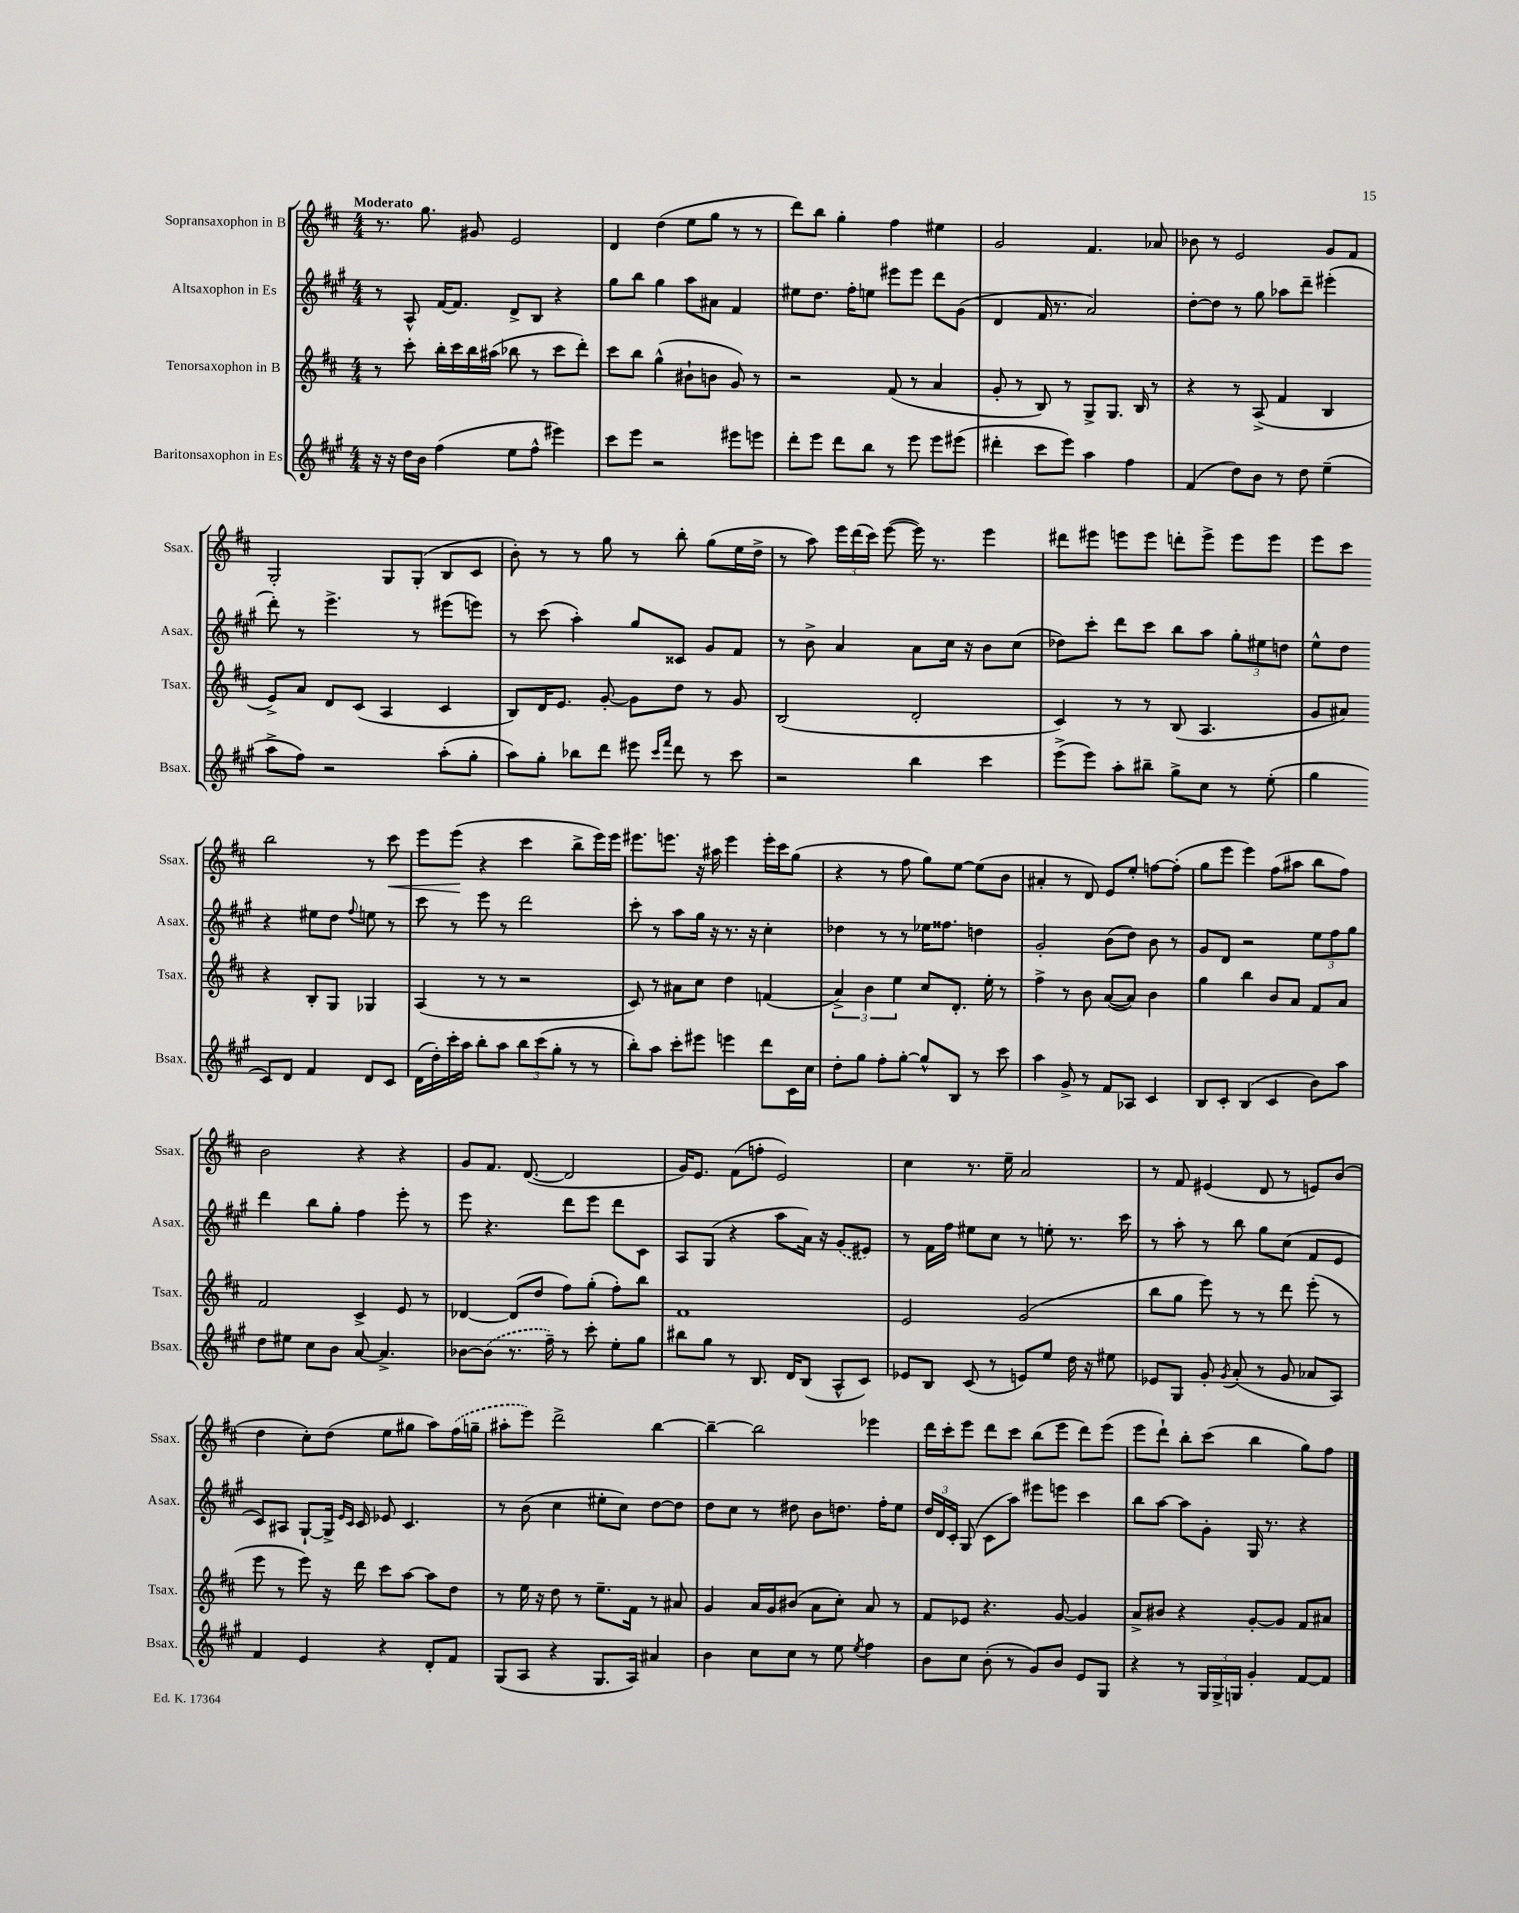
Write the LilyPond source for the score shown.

<<
\new StaffGroup <<
\new Staff = "s0" \with { instrumentName = "Sopransaxophon in B" shortInstrumentName = "Ssax." } {
    \clef treble \key d \major \numericTimeSignature \time 4/4 \tempo "Moderato"
    \autoBeamOff r8. g''8. gis'8 e'2 |
    d'4 d''4( e''8[ g''8] r8 r8 |
    d'''8[) b''8] g''4-. fis''4 eis''4 |
    g'2 fis'4. aes'8 |
    bes'8 r8 e'2 g'8[ fis'8] |
    g2-. g8[ g8]-.( b8[ cis'8] |
    b'8-.) r8 r8 g''8 r8 b''8-. g''8[( e''16 d''16]-> |
    r8 a''8) \tuplet 3/2 { e'''16[ d'''16( cis'''16]) } e'''8~( e'''16) r8. e'''4 |
    dis'''8[ eis'''8] e'''8[ e'''8] d'''8[-. e'''8]-> e'''8[ e'''8] |
    e'''8[ cis'''8] b''2 r8 cis'''8\< |
    e'''8[ e'''8]\!( r4 cis'''4 b''8[-> e'''16) e'''16] |
    eis'''8.[ e'''8.] r16 ais''16 e'''4 e'''16[-. cis'''16 g''8]( |
    r4 r8 fis''8 g''8[) e''8]~ e''8[( b'8] |
    ais'4-. r8 d'8) e'8[ e''8]-. f''8[~ f''8]-.( |
    g''8[ e'''8] e'''4) fis''8[( ais''8] b''8[ fis''8]) |
    b'2 r4 r4 |
    g'8[ fis'8.] d'8.~( d'2 |
    g'16[) e'8.] fis'8[( f''8]-. e'2) |
    cis''4 r8. e''16-- a'2 |
    r8 fis'8 eis'4( d'8 r8 e'8[) b'8]( |
    d''4 cis''8[-.) d''8]( e''8[ gis''8] a''8[) \once \slurDashed fis''16( g''16]-- |
    ais''8[-. e'''8]) d'''2-> b''4~ |
    b''4~-- b''2 ees'''4 |
    d'''16[ cis'''16-. e'''8] d'''8[ cis'''8] b''8[( e'''8] d'''8[) e'''8]( |
    e'''8[ d'''8]-!) b''8[-. cis'''8]( b''4 g''8[) fis''8] \bar "|." |
}
\new Staff = "s1" \with { instrumentName = "Altsaxophon in Es" shortInstrumentName = "Asax." } {
    \clef treble \key a \major \numericTimeSignature \time 4/4
    \autoBeamOff r8 a8-^ fis'16[~ fis'8.] d'8[-> b8] r4 |
    gis''8[ b''8] gis''4 a''8[ ais'8] fis'4 |
    eis''8[ d''8.] fis''16[-. e''8] eis'''8[ eis'''8] d'''8[ gis'8]( |
    d'4 fis'16 r8. a'2) |
    d''8[~-. d''8] r8 gis''8 aes''8[ d'''8]-- eis'''4-.( |
    d'''8-.) r8 e'''4.-> r8 eis'''8[( e'''8]) |
    r8 cis'''8( a''4-.) gis''8[ cisis'8] gis'8[ fis'8] |
    r8 b'8-> a'4 a'8[ cis''16] r16 b'8[ cis''8]( |
    des''8[) cis'''8]-. d'''8[ cis'''8] b''8[ a''8] \tuplet 3/2 { gis''8[-. eis''8 d''8] } |
    e''8[-^ d''8] r4 eis''8[ d''8] \appoggiatura { fis''8 } e''8 r8 |
    cis'''8 r8 e'''8 r8 d'''2 |
    cis'''8-. r8 a''8[ gis''16] r16 r8. r16 cis''4-. |
    des''4 r8 r8 ees''16[ fisis''8.] d''4 |
    gis'2-. b'8[( d''8]) b'8 r8 |
    gis'8[ d'8] r2 \tuplet 3/2 { e''8[ fis''8 gis''8] } |
    d'''4 b''8[ gis''8]-. fis''4 e'''8-. r8 |
    e'''8 r4. d'''8[ e'''8] d'''8[ cis'8] |
    a8[ gis8]( r4 a''8[ a'16]) r16 \once \slurDashed gis'8[( eis'8]) |
    r8 fis'16[ fis''16] eis''8[ cis''8] r8 e''8-. r8. cis'''16 |
    r8 a''8-. r8 b''8 gis''8[ cis''8]( fis'8[ e'8] |
    cis'8[) ais8] gis8[~-! gis16]-> \grace { e'16[ cis'16] } cis'16 ees'8 cis'4. |
    r8 b'8( cis''4 eis''8[-. cis''8]) d''8[~ d''8] |
    d''8[ cis''8] r8 dis''8 b'8[ d''8.] fis''16[-. e''8] |
    \tuplet 3/2 { d''16[ d'16 cis'16]-. } gis8( cis'8[ a''8]) eis'''8[ e'''8] cis'''4 |
    b''8[ a''8]~ a''8[ gis'8]-. gis16 r8. r4 \bar "|." |
}
\new Staff = "s2" \with { instrumentName = "Tenorsaxophon in B" shortInstrumentName = "Tsax." } {
    \clef treble \key d \major \numericTimeSignature \time 4/4
    \autoBeamOff r8 cis'''8-. b''16[-. cis'''16 b''16 ais''16]( bes''8 r8 cis'''8[ d'''8]-.) |
    cis'''8[ b''8] g''4-^( bis'8[-! b'8] g'8) r8 |
    r2 fis'8( r8 a'4 |
    g'8-. r8 b8) r8 g8[-> g8.] b16 r8 |
    r4 r8 a8->( fis'4 b4 |
    e'8[->) a'8] d'8[ cis'8]( a4 cis'4 |
    b8[) d'16 e'8.] g'8~-. g'8[ d''8] r8 g'8 |
    b2( d'2-. |
    cis'4) r8 r8 b8( a4. |
    g'8[ ais'8]) r4 b8[-. g8] ges4 |
    a4( r8 r8 r2 |
    cis'8) r8 ais'8[ cis''8] d''4 f'4( |
    \tuplet 3/2 { a'4->) b'4 e''4 } cis''8[ d'8.]-. e''16-. r8 |
    fis''4-> r8 b'8 a'8[~( a'8]) b'4 |
    g''4 b''4 b'8[ a'8] fis'8[ a'8] |
    fis'2 cis'4-> e'8 r8 |
    des'4~ des'8[( d''8] fis''8[) g''8]-.( fis''8[-.) b''8] |
    fis'1 |
    e'2 g'2( |
    b''8[ g''8] e'''8) r8 r8 d'''8 e'''8-.( r8 |
    e'''8 r8 e'''8) r16 d'''16 cis'''8[ a''8]~ a''8[ d''8] |
    r8 e''16 r16 d''8 r8 e''8.[-- fis'16] r8 ais'8 |
    g'4 a'16[ g'16 bis'8]( a'8[ cis''8]-.) a'8 r8 |
    fis'8[ ees'8] r4. g'8~ g'4 |
    a'8[-> bis'8] r4 g'8[~-. g'8] fis'8[ ais'8] \bar "|." |
}
\new Staff = "s3" \with { instrumentName = "Baritonsaxophon in Es" shortInstrumentName = "Bsax." } {
    \clef treble \key a \major \numericTimeSignature \time 4/4
    \autoBeamOff r16 r16 d''16[ b'16] fis''4( e''8[ fis''8]-^ eis'''4) |
    cis'''8[ e'''8] r2 eis'''8[ e'''8] |
    d'''8[-. e'''8] d'''8[ b''8] r8 e'''8 e'''8[ eis'''8]( |
    dis'''4-. cis'''8[ e'''8]) a''4 fis''4 |
    fis'4( d''8[) b'8] r8 d''8 e''4--( |
    a''8[-> fis''8]) r2 a''8[-.( gis''8]-. |
    a''8[) gis''8]-. bes''8[ d'''8] eis'''8 \grace { cis'''16[ fis'''16] } d'''8 r8 cis'''8 |
    r2 b''4 cis'''4 |
    e'''8[->( e'''8]) a''8[-. bis''8]-- gis''8[-> cis''8] r8 e''8-.( |
    gis''4 cis'8[) d'8] fis'4 d'8[ cis'8] |
    d'16[( d''16-.) cis'''16-. a''16] b''8[-. a''8] \tuplet 3/2 { b''8[ cis'''8( gis''8]-. } r8 r8 |
    b''8[-.) a''8] cis'''8[-. eis'''8] e'''4 d'''8[ cis'16 cis''16] |
    d''8[-. gis''8] fis''8[-. gis''8]~-. gis''8[-^ b8] r8 cis'''8 |
    a''4 gis'8-> r8 fis'8[ aes8] cis'4 |
    b8[ cis'8]-. b4( cis'4 b'8[) a''8] |
    d''8[ eis''8] cis''8[ b'8] a'8~ a'4.-> |
    bes'8[~ \once \slurDashed bes'8]( r8. fis''16--) r8 cis'''8-. e''8[-. gis''8] |
    bis''8[ gis''8] r8 b8. d'16[ b8]( a8[-^ cis'8]) |
    ees'8[ b8] cis'8( r8 e'8[) e''8] d''16 r16 eis''8 |
    ees'8[ gis8] gis'8-. \acciaccatura { gis'8 } a'8-.( r8 gis'8 aes'8[ a8]) |
    fis'4 e'4 r4 d'8[-. fis'8] |
    gis8[( a8] r4 gis8.[ a16]) ais'4 |
    b'4 cis''8[ cis''8] r8 e''8 \acciaccatura { e''8 } fis''4 |
    b'8[ cis''8] b'8-.( r8 gis'8[) b'8] e'8[ gis8] |
    r4 r8 \tuplet 3/2 { gis16[ gis16-> g16] } gis'4-. fis'8[~ fis'8] \bar "|." |
}
>>
>>
\layout { \context { \Score \remove "Bar_number_engraver" } }
